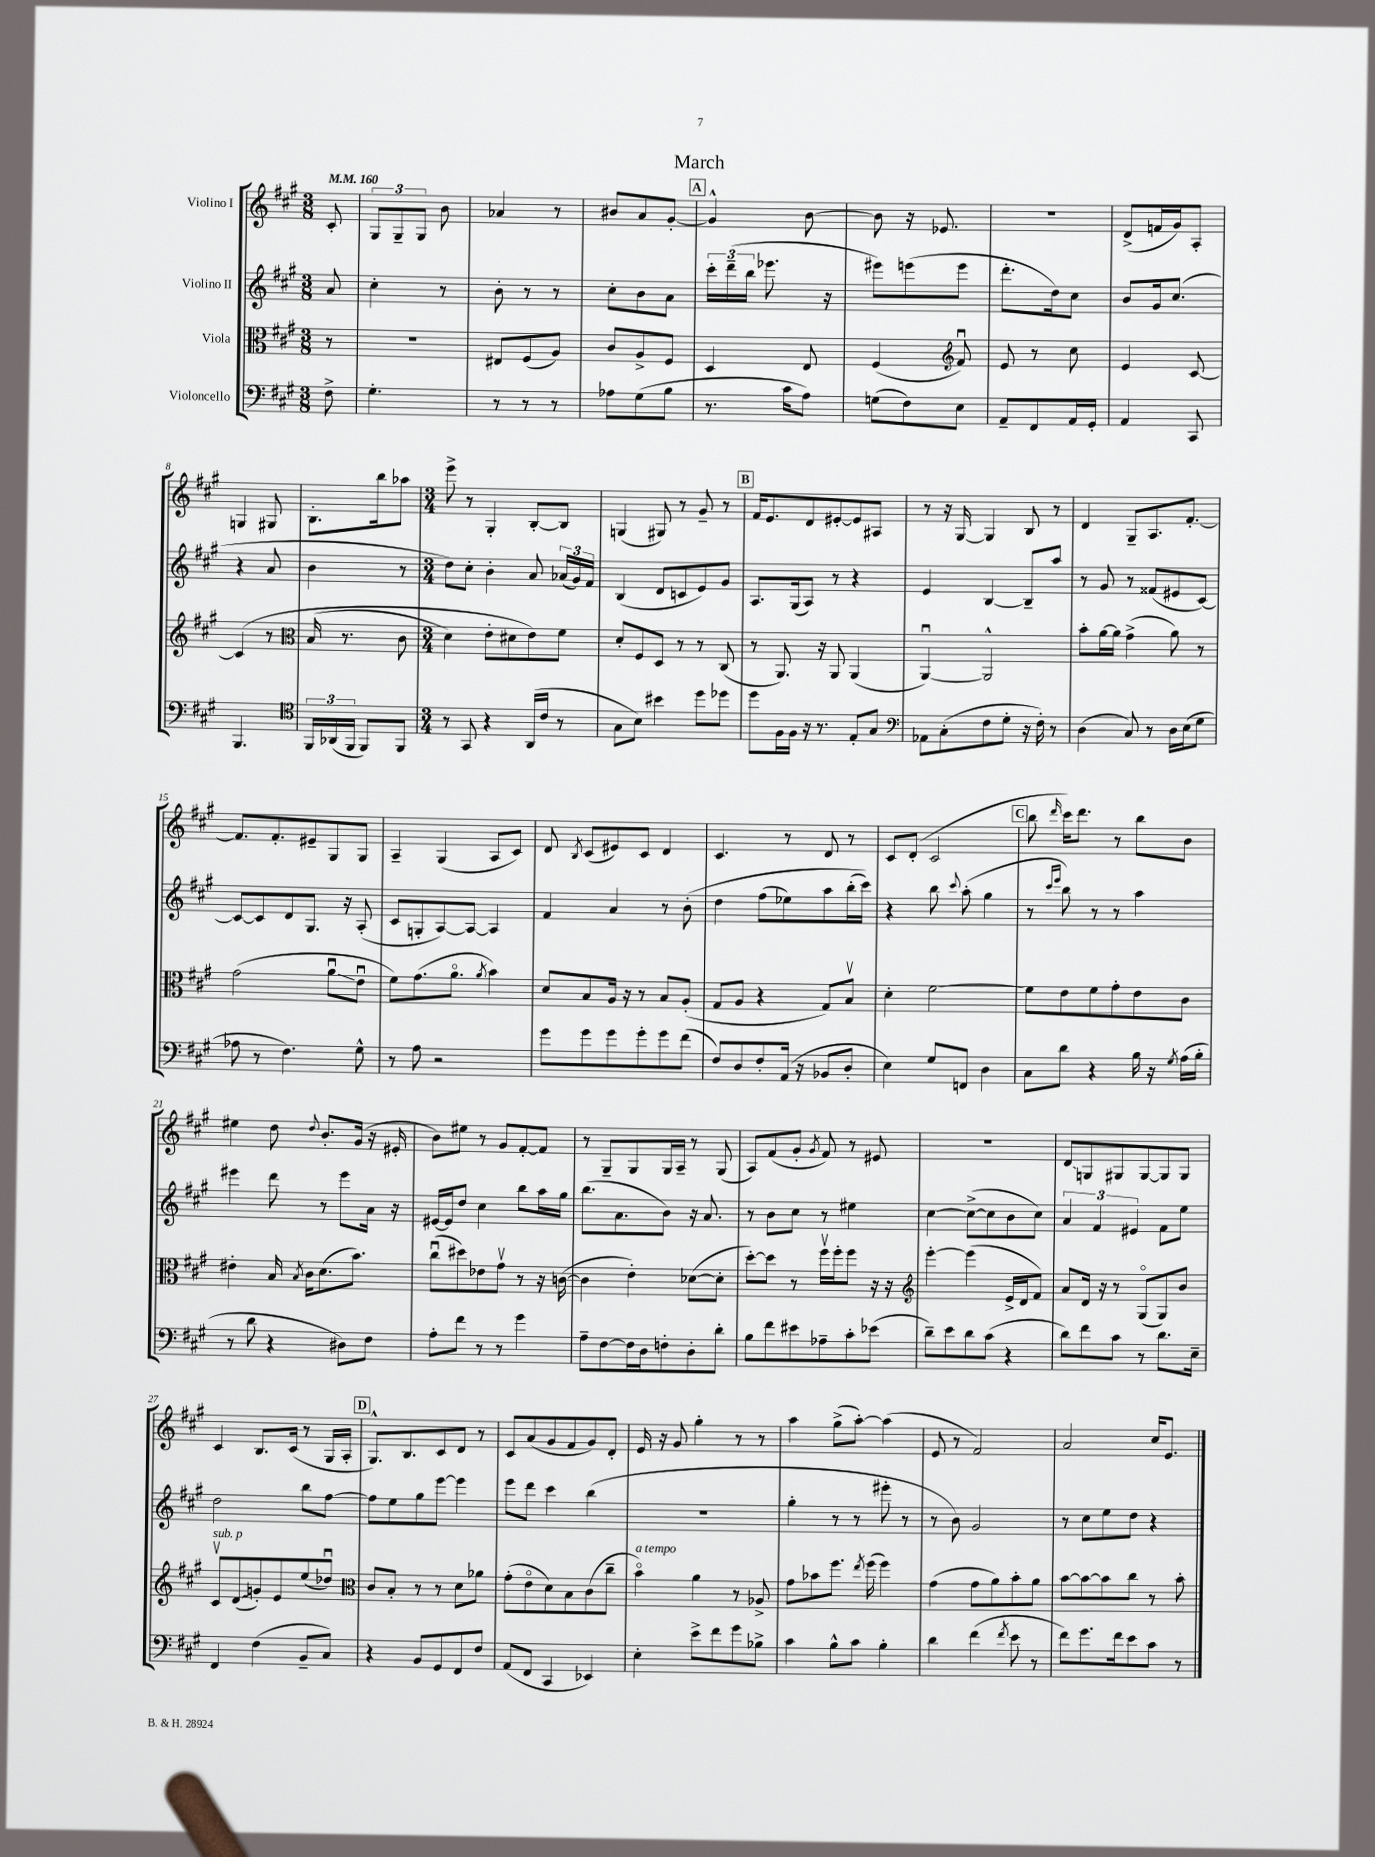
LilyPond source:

\header { title = "March" }
<<
\new StaffGroup <<
\new Staff = "s0" \with { instrumentName = "Violino I" } {
    \clef treble \key a \major \numericTimeSignature \time 3/8 \partial 8 \tempo 4 = 160
    \autoBeamOff cis'8-. |
    \tuplet 3/2 { gis8[ gis8-- gis8] } b'8 |
    aes'4 r8 |
    bis'8[ a'8 gis'8]~-. |
    \mark \markup { \box "A" } gis'4-^ b'8~ |
    b'8 r16 ees'8. |
    R4. |
    d'8[->( f'16 gis'16) a8]-. |
    g4 gis8 |
    b8.[-. b''16 aes''8] |
    \numericTimeSignature \time 3/4 e'''8-> r8 gis4-. b8[~-. b8] |
    g4( gis8) r8 gis'8-- r8 |
    \mark \markup { \box "B" } fis'16[ e'8. d'8 eis'8~-. eis'8 ais8] |
    r8 r16 gis16~ gis4 b8 r8 |
    d'4 gis8[-- a8. fis'8.]~-. |
    fis'8.[ fis'8.-. eis'8-- gis8 gis8] |
    a4-- gis4( a8[ cis'8]) |
    d'8 \acciaccatura { b8 } cis'8[( eis'8) cis'8] d'4 |
    cis'4. r8 d'8 r8 |
    cis'8[ d'8]-.( cis'2 |
    \mark \markup { \box "C" } b''8 \grace { d'''16 } cis'''16[) d'''8.] r8 b''8[ b'8] |
    eis''4 d''8 \appoggiatura { d''8 } b'8.[-. gis'16]( r16 eis'16-. |
    b'8[) eis''8] r8 gis'8[ fis'8~-. fis'8] |
    r8 gis8[-- gis8 gis16 a16]-- r8 gis8( |
    a8[) fis'8( gis'8]-. \acciaccatura { gis'8 } fis'8) r8 eis'8 |
    R2. |
    d'8[\glissando g8 gis8 gis8~ gis8 gis8] |
    cis'4 b8.[ cis'16]( r8 gis16[ a16]-. |
    \mark \markup { \box "D" } gis8.[-^) b8. cis'8 d'8] r8 |
    cis'8[ a'8( gis'8 fis'8 gis'8) d'8]-. |
    e'16 r16 gis'8 gis''4-. r8 r8 |
    a''4 gis''8[->( a''8]~-.) a''4( |
    e'8 r8 fis'2) |
    a'2 cis''16[ e'8.] \bar "|." |
}
\new Staff = "s1" \with { instrumentName = "Violino II" } {
    \clef treble \key a \major \numericTimeSignature \time 3/8 \partial 8
    \autoBeamOff a'8 |
    cis''4-. r8 |
    b'8-. r8 r8 |
    cis''8[-. b'8 a'8] |
    \mark \markup { \box "A" } \tuplet 3/2 { cis'''16[-. d'''16--( b''16] } ees'''8. r16 |
    eis'''8[) e'''8( e'''8] |
    d'''8.[-. d''16) cis''8] |
    b'8[ gis'16 cis''8.]( |
    r4 a'8 |
    b'4 r8 |
    \numericTimeSignature \time 3/4 d''8[) cis''8]-. b'4-. a'8 \tuplet 3/2 { aes'16[( gis'16) fis'16] } |
    b4( d'8[ c'8 e'8) gis'8] |
    \mark \markup { \box "B" } a8.[ gis16( a8]) r8 r4 |
    e'4 b4~ b8[-- a''8] |
    r8 gis'8 r8 fisis'8[( eis'8 cis'8]~) |
    cis'8[~ cis'8 d'8 gis8.] r16 a8-.( |
    cis'8[ g8-. a8~) a8]~ a4 |
    fis'4 a'4 r8 b'8-.\( |
    d''4 fis''8[( ees''8) a''8 b''16-.( cis'''16])\) |
    r4 b''8 \appoggiatura { cis'''8 } a''8-.( gis''4 |
    \mark \markup { \box "C" } r8 \grace { cis'''16[ e'''16] } b''8) r8 r8 a''4 |
    eis'''4 d'''8 r8 eis'''8[ a'16] r16 |
    eis'16[~ eis'16 d''8] cis''4 b''8[ a''16 gis''16] |
    b''8.[( a'8. b'8]) r16 a'8. |
    r8 b'8[ cis''8] r8 eis''4 |
    cis''4~ cis''8[~->( cis''8 b'8 cis''8]) |
    \tuplet 3/2 { a'4 fis'4 eis'4 } fis'8[ e''8] |
    d''2 b''8[ fis''8]~ |
    \mark \markup { \box "D" } fis''8[ e''8 gis''8 e'''8]~ e'''4 |
    e'''8[ d'''8] cis'''4 b''4( |
    R2. |
    gis''4-. r8 r8 eis'''8-. r8 |
    r8 b'8) gis'2 |
    r8 cis''8[ e''8 d''8] r4 \bar "|." |
}
\new Staff = "s2" \with { instrumentName = "Viola" } {
    \clef alto \key a \major \numericTimeSignature \time 3/8 \partial 8
    \autoBeamOff r8 |
    r4. |
    eis8[ fis8( a8]) |
    cis'8[ a8-> fis8] |
    \mark \markup { \box "A" } d4 e8 |
    fis4( \clef treble fis'8\downbow) |
    e'8 r8 cis''8 |
    e'4 cis'8~ |
    cis'4\( r8 |
    \clef alto b16( r8. cis'8 |
    \numericTimeSignature \time 3/4 d'4) e'8[-. dis'8 e'8\) fis'8] |
    d'8[-. fis8 d8] r8 r8 cis8( |
    \mark \markup { \box "B" } r8 a,8.) r16 a,8 a,4( |
    a,4~\downbow) a,2-^ |
    b'8[-. a'16~ a'16] gis'4->( a'8) r8 |
    gis'2( a'8[\downbow\glissando e'8]\downbow |
    fis'8[) gis'8.( a'8.]\flageolet \acciaccatura { a'8 } b'4) |
    d'8[ b8 a16] r16 r8 b8[ a8]-.( |
    gis8[ a8] r4 gis8[) b8]\upbow |
    d'4-. fis'2~ |
    \mark \markup { \box "C" } fis'8[ e'8 fis'8 gis'8-. e'8 cis'8] |
    eis'4-. b16 \acciaccatura { b8 } cis'16[ d'8.( b'8.]) |
    cis''8[\downbow( dis''8) ees'8 gis'8]\upbow r8 r16 c'16~( |
    c'4 e'4-.) des'8[~( des'8]-. |
    d''8[~-.) d''8] r8 fis''16[\upbow fis''16-. fis''8] r16 r16 |
    \clef treble e'''4~-. e'''4( e'16[-> d'16 fis'8]) |
    a'8[ d'16] r16 r8 gis8[\flageolet( gis8) b'8] |
    cis'8[\upbow^\markup { \italic "sub. p" } \once \override Glissando.style = #'zigzag d'8\glissando( g'8-.) e'8 e''8( des''8]\downbow) |
    \mark \markup { \box "D" } \clef alto cis'8[ b8]-. r8 r8 d'8[ aes'8] |
    gis'8[-.( e'8\flageolet d'8) b8 cis'8( cis''8]-- |
    b'4\flageolet^\markup { \italic "a tempo" }) a'4 r8 aes8-> |
    gis'8[ bes'8 fis''8.] \acciaccatura { e''8 } fis''16( fis''4) |
    gis'4( gis'8[ a'8) b'8-. a'8] |
    b'8[~ b'8~ b'8 cis''8] r8 b'8-. \bar "|." |
}
\new Staff = "s3" \with { instrumentName = "Violoncello" } {
    \clef bass \key a \major \numericTimeSignature \time 3/8 \partial 8
    \autoBeamOff fis8-> |
    gis4.-. |
    r8 r8 r8 |
    aes8[ gis8( b8] |
    \mark \markup { \box "A" } r8. cis'16[ a8]) |
    g8[( fis8) e8] |
    a,8[-- fis,8 a,16 gis,16]-. |
    a,4 cis,8 |
    b,,4. |
    \clef tenor \tuplet 3/2 { fis,16[ aes,16( fis,16] } fis,8[) fis,8] |
    \numericTimeSignature \time 3/4 r8 gis,8 r4 a,16[( cis'16] r8 |
    gis8[ b8]) bis'4 d''8[ des''8] |
    \mark \markup { \box "B" } d''8[ fis16 fis16] r16 r8. e8[-. gis8] |
    \clef bass aes,8[ cis8-.( fis8 gis8]-. r16 fis16-.) r8 |
    d4( cis8) r8 d16[ e16( gis8] |
    aes8 r8 fis4.) gis8-^ |
    r8 a8 r2 |
    gis'8[ gis'8 gis'8 gis'8-. gis'8 fis'8]( |
    fis8[) d8 fis8-. a,16]( r16 bes,8[ d8]-. |
    e4) gis8[ f,8] d4 |
    \mark \markup { \box "C" } cis8[ d'8] r4 b16 r16 \acciaccatura { gis8 } a16[( b16]-. |
    r8 d'8 r4 dis8[) fis8] |
    a8[-. fis'8] r8 r8 gis'4 |
    a8[-- fis8~ fis16 d16 f8-. d8-. d'8]-. |
    b8[ fis'8 eis'8 aes8-- cis'8-. ees'8]( |
    d'8[--) e'8 d'8 cis'8]( r4 |
    d'8[) fis'8 cis'8] r8 d'8.[ e16]-- |
    fis,4 fis4( b,8[-- cis8]) |
    \mark \markup { \box "D" } r4 b,8[ gis,8 fis,8 fis8] |
    a,8[( fis,8] cis,4 ees,4) |
    e4-. e'8[-> fis'8 gis'8 bes8]-> |
    cis'4 b8[-^ cis'8] b4-. |
    d'4 fis'4( \acciaccatura { fis'8 } e'8 r8 |
    fis'8[) gis'8. fis'16 e'8 cis'8] r8 \bar "|." |
}
>>
>>
